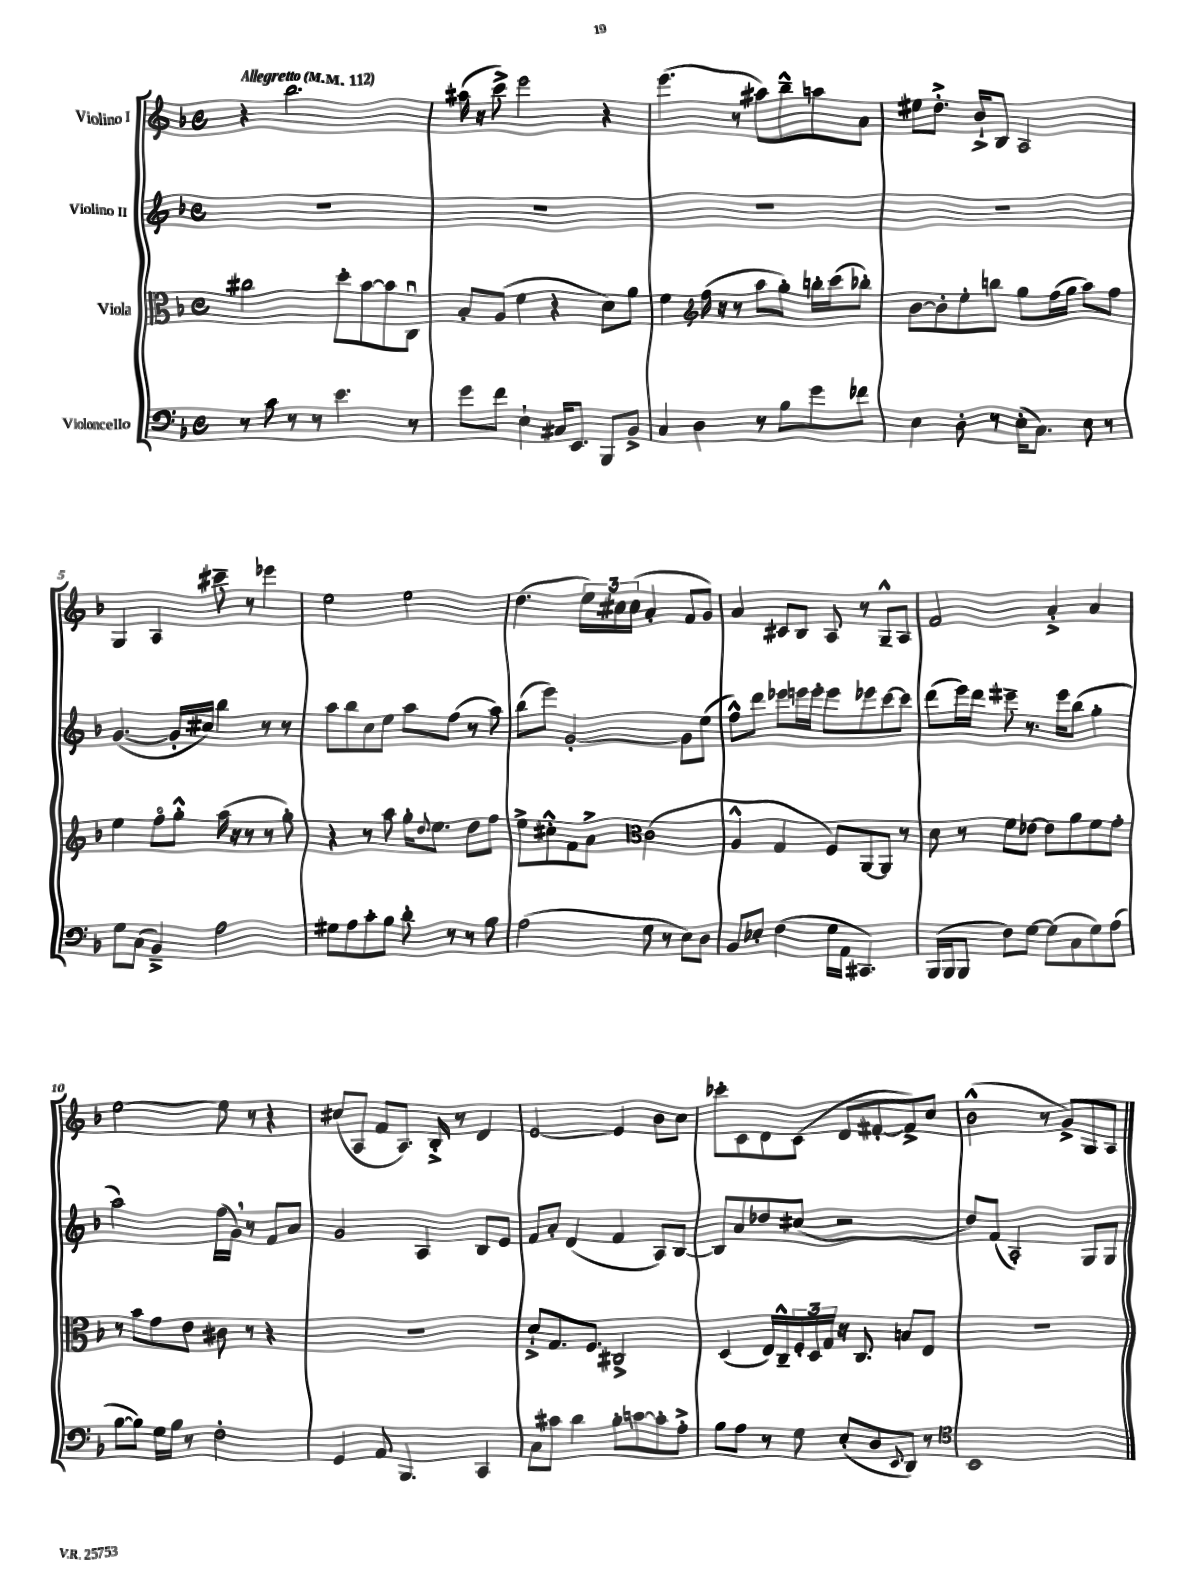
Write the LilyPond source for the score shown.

<<
\new StaffGroup <<
\new Staff = "s0" \with { instrumentName = "Violino I" } {
    \clef treble \key f \major \defaultTimeSignature \time 4/4 \tempo "Allegretto" 4 = 112
    r4 bes''2. |
    ais''16( r16 c'''8->) e'''2 r4 |
    e'''4.( r8 ais''8) bes''8---^ a''8 a'8 |
    eis''8 d''8.-.-> bes'16-!-> bes8 a2 |
    g4 a4 cis'''8-- r8 ees'''4 |
    e''2 e''2 |
    d''4.( \tuplet 3/2 { e''16) cis''16 cis''16( } a'4-. f'8 g'8) |
    a'4 cis'8 bes8 a8 r8 g8---^ a8 |
    f'2 a'4-.-> a'4 |
    e''2~ e''8 r8 r4 |
    cis''8( a8 f'8 a8.) bes16-.-> r8 d'4 |
    e'2~ e'4 bes'8 c''8 |
    ces'''8-. c'8 d'8 c'8( d'8 fis'8~-. fis'8->) c''8 |
    bes'2-^( r8 g'8->) g8 a8 \bar "|." |
}
\new Staff = "s1" \with { instrumentName = "Violino II" } {
    \clef treble \key f \major \defaultTimeSignature \time 4/4
    R1 |
    R1 |
    R1 |
    R1 |
    g'4.~( g'16-. cis''16) bes''4 r8 r8 |
    a''8 bes''8 c''8 e''8 a''8 f''8( r8 a''8) |
    bes''8( e'''8) g'2~-. g'8 e''8( |
    f''8-^) d'''8 ees'''8 e'''16 e'''16-. e'''8 ees'''8 c'''8~ c'''8 |
    d'''8( e'''16) d'''16 eis'''8-- r8. eis'''16 bes''8( g''4-. |
    a''2) f''16( g'16) \breathe r8 f'8 a'8 |
    g'2 a4 bes8 e'8 |
    f'8 a'8-. d'4( f'4 a8) bes8~ |
    bes8 a'8 des''8 cis''8( r2 |
    d''8) f'8( a2-.) g8 g8 \bar "|." |
}
\new Staff = "s2" \with { instrumentName = "Viola" } {
    \clef alto \key f \major \defaultTimeSignature \time 4/4
    cis''2 d''8-. bes'8~ bes'8 c8\downbow |
    bes8-. a8( f'4 r4 d'8) a'8 |
    f'4 \clef treble f''16( r16 r8 a''8 g''8-.) b''16-. c'''16( bes''8-.) |
    bes'8~ bes'8-. e''8-. b''8 g''8 f''16( g''16 a''8) f''8 |
    e''4 f''8\flageolet g''8-.-^ a''16( r16 r8 r8 g''8-.) |
    r4 r8 a''8 g''16-. \appoggiatura { d''8 } e''8. d''8 f''8 |
    e''8-> cis''8-.-^ f'8 a'8-> \clef alto c'2( |
    a4-^ g4 f8) a,8~ a,8 r8 |
    d'8 r8 f'8 ees'8~ ees'8 a'8 f'8 g'8-. |
    r8 bes'8 g'8 e'8 cis'8 r8 r4 |
    R1 |
    d'8-!-> g8. f8. cis2-> |
    d4( e16) c16---^ \tuplet 3/2 { f16-. d16 g16 } r16 c8. b8 e8 |
    R1 \bar "|." |
}
\new Staff = "s3" \with { instrumentName = "Violoncello" } {
    \clef bass \key f \major \defaultTimeSignature \time 4/4
    r8 c'8 r8 r8 e'4. r8 |
    g'8 f'8 e4-! cis16 e,8. bes,,8 bes,8-> |
    c4 d4 r8 bes8 g'8 fes'8 |
    e4 d8-. r8 e16-.( c8.) e8 r8 |
    g8 c8( bes,4--->) a2 |
    gis8 a8 c'8-. bes8 d'8-. r8 r8 bes8 |
    a2( g8 r8 e8) d8 |
    bes,8 ees8-. f4( g16 a,16 cis,4.) |
    bes,,16( bes,,16 bes,,8 f8) g8~ g8( c8 g8) a8( |
    bes8~ bes8) g16 bes16 r8 f2-. |
    g,4 a,8 bes,,4. c,4 |
    c8 cis'8 d'4 bes8-. c'8~ c'8-. a8-.-> |
    bes8 a8 r8 g8 e8-.( d8 \appoggiatura { e,8 } d,8) r8 |
    \clef tenor bes,1 \bar "|." |
}
>>
>>
